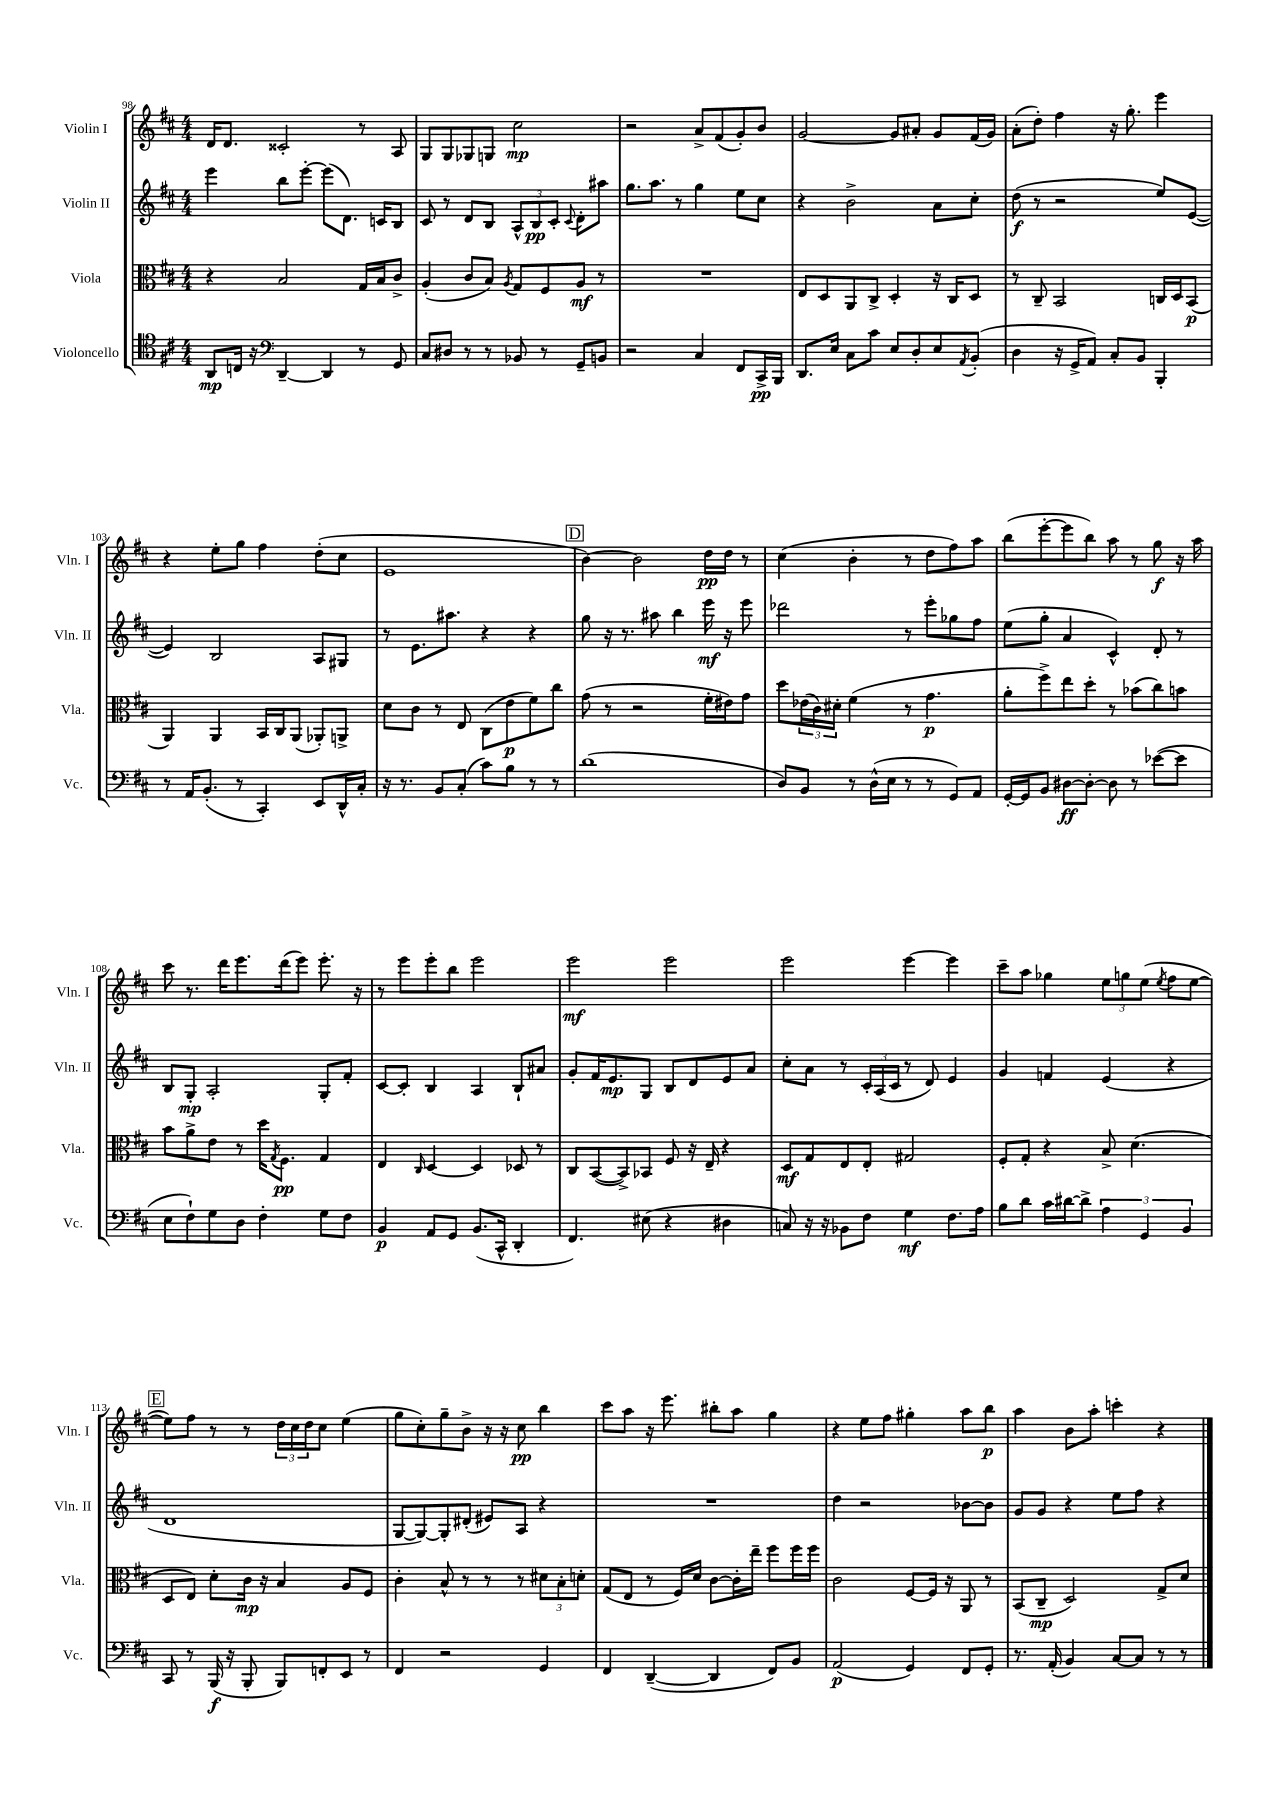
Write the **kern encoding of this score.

**kern	**dynam	**kern	**dynam	**kern	**dynam	**kern	**dynam
*part4	*part4	*part3	*part3	*part2	*part2	*part1	*part1
*staff4	*staff4	*staff3	*staff3	*staff2	*staff2	*staff1	*staff1
*I"Violoncello	*	*I"Viola	*	*I"Violin II	*	*I"Violin I	*
*I'Vc.	*	*I'Vla.	*	*I'Vln. II	*	*I'Vln. I	*
*clefC4	*	*clefC3	*	*clefG2	*	*clefG2	*
*k[f#c#]	*	*k[f#c#]	*	*k[f#c#]	*	*k[f#c#]	*
*M4/4	*	*M4/4	*	*M4/4	*	*M4/4	*
=98	=98	=98	=98	=98	=98	=98	=98
8AA/L	mp	4r	.	4eee\	.	16d/KL	.
.	.	.	.	.	.	8.d/J	.
16Cn/Jk	.	.	.	.	.	.	.
16r	.	.	.	.	.	.	.
*clefF4	*	*	*	*	*	*	*
[4DD~/	.	2B/	.	8bb\L	.	2c##X'/	.
.	.	.	.	[8eee'\J	.	.	.
4DD/]	.	.	.	(8eee\L]	.	.	.
.	.	.	.	8.d\J)	.	.	.
8r	.	16G/LL	.	.	.	8r	.
.	.	16B/J	.	16cn/KL	.	.	.
8GG/	.	8c#^/J	.	8B/J	.	8A/	.
=99	=99	=99	=99	=99	=99	=99	=99
8C#/L	.	(4A'/	.	8c#/	.	8G/L	.
8D#X/J	.	.	.	8r	.	8G/	.
8r	.	8c#/L	.	8d/L	.	8G-X/	.
8r	.	8B/J)	.	8B/J	.	8Gn/J	.
.	.	8qA/	.	.	.	.	.
8BB-X/	.	8G/L	.	12A^^/L	.	2cc#\	mp
.	.	.	.	12B/	pp	.	.
8r	.	8F#/	.	.	.	.	.
.	.	.	.	12c#'/J	.	.	.
.	.	.	.	8qqc#/	.	.	.
8GG~/L	.	8A/J	mf	8d'\L	.	.	.
8BBn/J	.	8r	.	8aa#X\J	.	.	.
=100	=100	=100	=100	=100	=100	=100	=100
2r	.	1r	.	8.gg\L	.	2r	.
.	.	.	.	8.aa\J	.	.	.
.	.	.	.	8r	.	.	.
4C#/	.	.	.	4gg\	.	8a^/L	.
.	.	.	.	.	.	(8f#/	.
8FF#/L	.	.	.	8ee\L	.	8g'/)	.
16CC#^/L	pp	.	.	8cc#\J	.	8b/J	.
16BBB/JJ	.	.	.	.	.	.	.
=101	=101	=101	=101	=101	=101	=101	=101
8.DD/L	.	8E/L	.	4r	.	[2g/	.
.	.	8D/	.	.	.	.	.
16E/Jk	.	.	.	.	.	.	.
8C#\L	.	8AA/	.	2b^\	.	.	.
8c#\J	.	8C#^/J	.	.	.	.	.
8E/L	.	4D'/	.	.	.	8g/L]	.
8D'/	.	.	.	.	.	8a#X'/J	.
8E/	.	16r	.	8a\L	.	8g/L	.
.	.	16C#/KL	.	.	.	.	.
8qAA/	.	.	.	.	.	.	.
(8BB'/J	.	8D/J	.	8cc#'\J	.	(16f#/L	.
.	.	.	.	.	.	16g/JJ)	.
=102	=102	=102	=102	=102	=102	=102	=102
4D\	.	8r	.	(8dd\	f	(8a'\L	.
.	.	8C#~/	.	8r	.	8dd'\J)	.
16r	.	2BB/	.	2r	.	4ff#\	.
16GG^/KL	.	.	.	.	.	.	.
8AA/J)	.	.	.	.	.	.	.
8C#'/L	.	.	.	.	.	16r	.
.	.	.	.	.	.	8.gg'\	.
8BB/J	.	.	.	.	.	.	.
4BBB'/	.	16Cn/LL	.	8ee/L)	.	4eee\	.
.	.	16D/J	.	.	.	.	.
.	.	(8BB/J	p	([8e/J	.	.	.
!!LO:LB:g=z
=103	=103	=103	=103	=103	=103	=103	=103
8r	.	4AA/)	.	4e/])	.	4r	.
16AA/KL	.	.	.	.	.	.	.
(8.BB'/J	.	.	.	.	.	.	.
.	.	4AA/	.	2B/	.	8ee'\L	.
8r	.	.	.	.	.	8gg\J	.
4CC#'/)	.	16BB/LL	.	.	.	4ff#\	.
.	.	16C#/J	.	.	.	.	.
.	.	(8AA/J	.	.	.	.	.
8EE/L	.	8AA-X'/L)	.	8A/L	.	(8dd'\L	.
16DD^^/L	.	8AAn^/J	.	8G#X/J	.	8cc#\J	.
16C#'/JJ	.	.	.	.	.	.	.
=104	=104	=104	=104	=104	=104	=104	=104
16r	.	8d\L	.	8r	.	1e	.
8.r	.	.	.	.	.	.	.
.	.	8c#\J	.	8.e\L	.	.	.
8BB/L	.	8r	.	.	.	.	.
.	.	.	.	8.aa#X\J	.	.	.
(8C#'/J	.	8E/	.	.	.	.	.
8c#\L)	.	(8C#\L	.	4r	.	.	.
8B\J	.	8e\	p	.	.	.	.
8r	.	8f#\)	.	4r	.	.	.
8r	.	8cc#\J	.	.	.	.	.
!!LO:REH:place=s1:t=D
=105	=105	=105	=105	=105	=105	=105	=105
(1d	.	(8g\	.	8gg\	.	[4b\)	.
.	.	8r	.	16r	.	.	.
.	.	.	.	8.r	.	.	.
.	.	2r	.	.	.	2b\]	.
.	.	.	.	8aa#X\	.	.	.
.	.	.	.	4bb\	.	.	.
.	.	16f#'\LL	.	16eee\	mf	16dd\LL	pp
.	.	16e#X\J)	.	16r	.	16dd\JJ	.
.	.	8g\J	.	8eee\	.	8r	.
=106	=106	=106	=106	=106	=106	=106	=106
8D/L)	.	8dd\L	.	2ddd-X\	.	(4cc#\	.
8BB/J	.	(24e-X\L	.	.	.	.	.
.	.	24c#\)	.	.	.	.	.
.	.	24d#X'\JJ	.	.	.	.	.
8r	.	(4f#\	.	.	.	4b'\	.
(16D^^\LL	.	.	.	.	.	.	.
16E\JJ	.	.	.	.	.	.	.
8r	.	8r	.	8r	.	8r	.
8r	.	4.g\	p	8eee'\L	.	8dd\L	.
8GG/L)	.	.	.	8gg-X\	.	8ff#\)	.
8AA/J	.	.	.	8ff#\J	.	8aa\J	.
=107	=107	=107	=107	=107	=107	=107	=107
[16GG'/LL	.	8a'\L	.	(8ee\L	.	(8bb\L	.
16GG/J]	.	.	.	.	.	.	.
8BB/J	.	8ff#^\)	.	8gg'\J	.	[8eee'\	.
[8D#X\L	ff	8ee\	.	4a/	.	8eee\]	.
8D#'\J_	.	8dd'\J	.	.	.	8bb\J)	.
8D#\]	.	8r	.	4c#^^/)	.	8aa\	.
8r	.	(8b-X\L	.	.	.	8r	.
([8e-X\L	.	8cc#\)	.	8d'/	.	8gg\	f
8e-\J]	.	8bn\J	.	8r	.	16r	.
.	.	.	.	.	.	16aa\	.
!!LO:LB:g=z
=108	=108	=108	=108	=108	=108	=108	=108
8E\L	.	8b\L	.	8B/L	.	8ccc#\	.
8F#`\)	.	8a^\	.	8G'/J	mp	8.r	.
8G\	.	8e\J	.	2A'/	.	.	.
.	.	.	.	.	.	16ddd\KL	.
8D\J	.	8r	.	.	.	8.eee\	.
4F#'\	.	16dd\KL	.	.	.	.	.
.	.	8qG/	.	.	.	.	.
.	.	8.F#\J	pp	.	.	(16ddd\k	.
.	.	.	.	.	.	8eee\J)	.
8G\L	.	4G/	.	8G'/L	.	8.eee'\	.
8F#\J	.	.	.	8f#'/J	.	.	.
.	.	.	.	.	.	16r	.
=109	=109	=109	=109	=109	=109	=109	=109
4BB/	p	4E/	.	[8c#/L	.	8r	.
.	.	.	.	8c#'/J]	.	8eee\L	.
.	.	16qqC#/	.	.	.	.	.
8AA/L	.	[4D/	.	4B/	.	8eee'\	.
8GG/J	.	.	.	.	.	8bb\J	.
(8.BB/L	.	4D/]	.	4A/	.	2eee\	.
16CC#^^/Jk	.	.	.	.	.	.	.
4DD'/	.	8D-X/	.	8B`/L	.	.	.
.	.	8r	.	8a#X/J	.	.	.
=110	=110	=110	=110	=110	=110	=110	=110
4.FF#/)	.	8C#/L	.	8g'/L	.	2eee\	mf
.	.	([8BB/	.	16f#/K	.	.	.
.	.	.	.	8.e/	mp	.	.
.	.	8BB^/])	.	.	.	.	.
(8E#X\	.	8BB-X/J	.	8G/J	.	.	.
4r	.	8F#/	.	8B/L	.	2eee\	.
.	.	16r	.	8d/	.	.	.
.	.	16E~/	.	.	.	.	.
4D#X\	.	4r	.	8e/	.	.	.
.	.	.	.	8a/J	.	.	.
=111	=111	=111	=111	=111	=111	=111	=111
8Cn/)	.	8D/L	mf	8cc#'\L	.	2eee\	.
16r	.	8G/	.	8a\J	.	.	.
16r	.	.	.	.	.	.	.
8BB-X\L	.	8E/	.	8r	.	.	.
8F#\J	.	8E'/J	.	24c#'/LL	.	.	.
.	.	.	.	(24A/	.	.	.
.	.	.	.	24c#/JJ	.	.	.
4G\	mf	2G#X/	.	8r	.	[4eee\	.
.	.	.	.	8d/)	.	.	.
8.F#\L	.	.	.	4e/	.	4eee\]	.
16A\Jk	.	.	.	.	.	.	.
=112	=112	=112	=112	=112	=112	=112	=112
8B\L	.	8F#'/L	.	4g/	.	8ccc#~\L	.
8d\J	.	8G'/J	.	.	.	8aa\J	.
16c#\LL	.	4r	.	4fn/	.	4gg-X\	.
[16d#X\J	.	.	.	.	.	.	.
8d#^\J]	.	.	.	.	.	.	.
6A\	.	8B^/	.	(4e/	.	12ee\L	.
.	.	.	.	.	.	12ggn\	.
.	.	(4.d\	.	.	.	.	.
6GG/	.	.	.	.	.	(12ee\J	.
.	.	.	.	.	.	8qee/	.
.	.	.	.	4r	.	8ff#\L	.
6BB/	.	.	.	.	.	.	.
.	.	.	.	.	.	[8ee\J	.
!!LO:LB:g=z
!!LO:REH:place=s1:t=E
=113	=113	=113	=113	=113	=113	=113	=113
8CC#/	.	8D/L	.	1d	.	8ee\L])	.
8r	.	8E/J)	.	.	.	8ff#\J	.
(16BBB/	f	8d'\L	.	.	.	8r	.
16r	.	.	.	.	.	.	.
8BBB'/	.	16c#\Jk	mp	.	.	8r	.
.	.	16r	.	.	.	.	.
8BBB/L)	.	4B/	.	.	.	24dd\LL	.
.	.	.	.	.	.	24cc#\	.
.	.	.	.	.	.	24dd\J	.
8FFn'/	.	.	.	.	.	8cc#\J	.
8EE/J	.	8A/L	.	.	.	(4ee\	.
8r	.	8F#/J	.	.	.	.	.
=114	=114	=114	=114	=114	=114	=114	=114
4FF#/	.	4c#'\	.	[8G/L	.	8gg\L	.
.	.	.	.	8G/_)	.	8cc#'\)	.
2r	.	8B^^/	.	8G'/]	.	8gg~\	.
.	.	8r	.	(8d#X'/J	.	8b^\J	.
.	.	8r	.	8e#X/L)	.	16r	.
.	.	.	.	.	.	16r	.
.	.	8r	.	8A/J	.	8cc#\	pp
4GG/	.	12d#X\L	.	4r	.	4bb\	.
.	.	12B'\	.	.	.	.	.
.	.	12dn'\J	.	.	.	.	.
=115	=115	=115	=115	=115	=115	=115	=115
4FF#/	.	(8G/L	.	1r	.	8ccc#\L	.
.	.	8E/J	.	.	.	8aa\J	.
([4DD~/	.	8r	.	.	.	16r	.
.	.	.	.	.	.	8.eee\	.
.	.	16F#/LL)	.	.	.	.	.
.	.	16d/JJ	.	.	.	.	.
4DD/]	.	[8c#\L	.	.	.	8bb#X'\L	.
.	.	16c#'\L]	.	.	.	8aa\J	.
.	.	16ee~\JJ	.	.	.	.	.
8FF#/L)	.	8ff#\L	.	.	.	4gg\	.
8BB/J	.	16ff#\L	.	.	.	.	.
.	.	16ff#\JJ	.	.	.	.	.
=116	=116	=116	=116	=116	=116	=116	=116
(2AA/	p	2c#\	.	4dd\	.	4r	.
.	.	.	.	2r	.	8ee\L	.
.	.	.	.	.	.	8ff#\J	.
4GG/)	.	[8F#/L	.	.	.	4gg#X'\	.
.	.	16F#/Jk]	.	.	.	.	.
.	.	16r	.	.	.	.	.
8FF#/L	.	8AA/	.	[8b-X\L	.	8aa\L	.
8GG'/J	.	8r	.	8b-\J]	.	8bb\J	p
=117	=117	=117	=117	=117	=117	=117	=117
8.r	.	(8BB/L	.	8g/L	.	4aa\	.
.	.	8C#~/J	mp	8g/J	.	.	.
(16AA'/	.	.	.	.	.	.	.
4BB/)	.	2D/)	.	4r	.	8b\L	.
.	.	.	.	.	.	8aa'\J	.
[8C#/L	.	.	.	8ee\L	.	4cccn'\	.
8C#/J]	.	.	.	8ff#\J	.	.	.
8r	.	8G^/L	.	4r	.	4r	.
8r	.	8d/J	.	.	.	.	.
==	==	==	==	==	==	==	==
*-	*-	*-	*-	*-	*-	*-	*-
